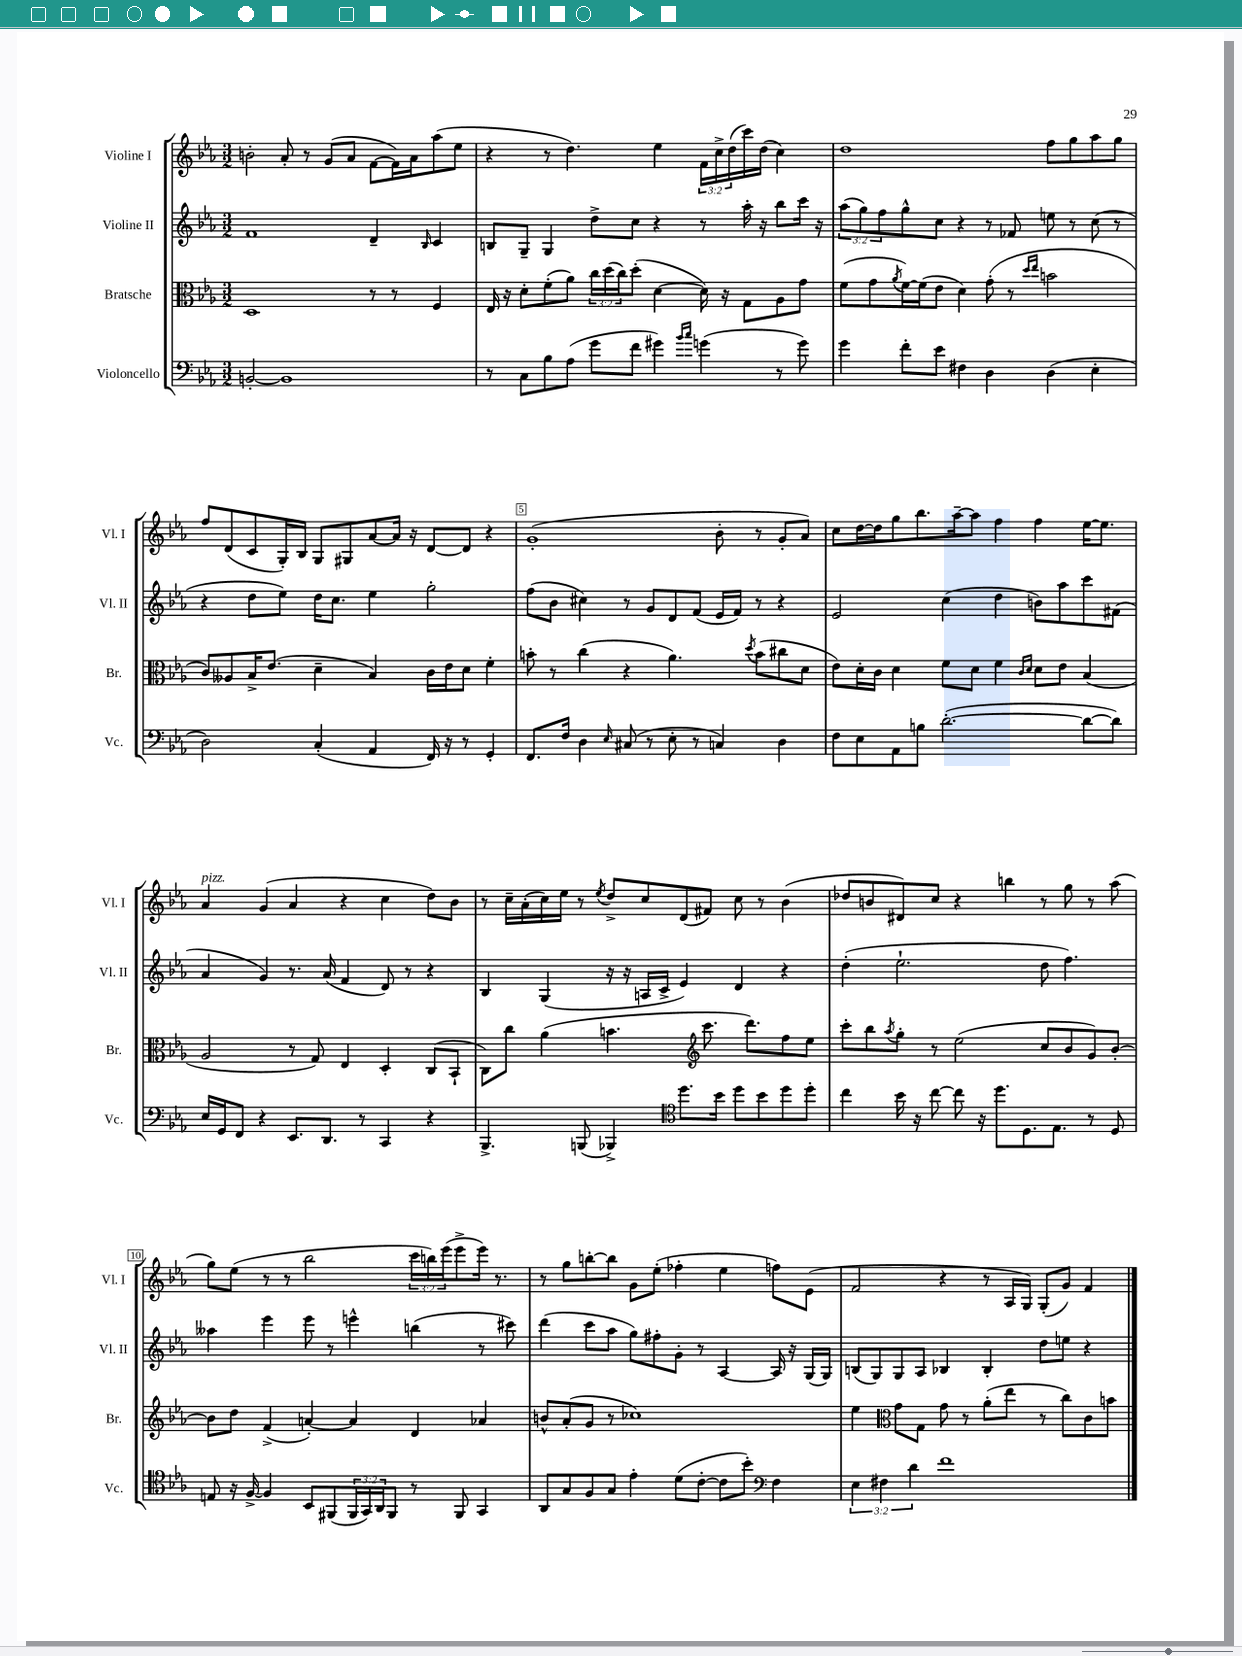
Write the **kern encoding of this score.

**kern	**kern	**kern	**kern
*part4	*part3	*part2	*part1
*staff4	*staff3	*staff2	*staff1
*I"Violoncello	*I"Bratsche	*I"Violine II	*I"Violine I
*I'Vc.	*I'Br.	*I'Vl. II	*I'Vl. I
*clefF4	*clefC3	*clefG2	*clefG2
*k[b-e-a-]	*k[b-e-a-]	*k[b-e-a-]	*k[b-e-a-]
*M3/2	*M3/2	*M3/2	*M3/2
=1	=1	=1	=1
[2BBn'/	1D	1f	2bn'\
1BB]	.	.	8a-'/
.	.	.	8r
.	.	.	(8g/L
.	.	.	8a-/J
.	8r	4d~/	[8f\L
.	8r	.	16f\L])
.	.	.	16a-\J
.	.	16qqB-/	.
.	4F/	4c/	(8aa-\
.	.	.	8ee-\J
=2	=2	=2	=2
8r	16E-/	8Bn/L	4r
.	16r	.	.
8C\L	8d'\L	8G~/J	.
8B-\	(8f'\	4G/	8r
(8A-\J	8a-\J)	.	4.dd\)
8g\L	24cc\LL	8dd^\L	.
.	(24dd\	.	.
.	24cc\J)	.	.
8f\J	(8dd'\J	8cc\J	.
4g#X\)	[4d\	4r	4ee-\
16qqb-/LL	.	.	.
16qqcc/JJ	.	.	.
(4gn\	16d\])	8r	24f\LL
.	.	.	24cc^\
.	16r	.	.
.	.	.	(24dd\
.	8G\L	16aa-'\	16ccc\)
.	.	16r	(16dd\JJ
8r	8A-\	8bb-\L	4cc\)
8g\)	8g\J	16ccc\Jk	.
.	.	16r	.
=3	=3	=3	=3
4g\	(8f\L	(12aa-\L	1dd
.	.	12gg\)	.
.	8g\	.	.
.	.	12ff\	.
.	8qa-/	.	.
8f'\L	[16f\L)	8gg^^\	.
.	(16f\J]	.	.
8e-\J	8e-\J	8cc\J	.
4F#X\	4d\)	4r	.
4D\	(8g'\	8r	.
.	8r	8f-X/	.
.	16qqdd/LL	.	.
.	16qqee-/JJ	.	.
(4D\	2bn\	8een\	8ff\L
.	.	8r	8gg\
4E-'\	.	(8cc\	8aa-\
.	.	8r	8gg\J
!!LO:LB:g=z
=4	=4	=4	=4
2D\)	8c/L)	4r	8ff/L
.	8A--X/	.	(8d/
.	16B-^/K	8dd\L	8c/
.	(8.e-/J	.	.
.	.	8ee-\J)	16G'/L)
.	.	.	16B-/JJ
(4C'/	4d~\	16dd\KL	8G/L
.	.	8.cc\J	.
.	.	.	8G#X/
4AA-/	4B-/)	4ee-\	[8a-/
.	.	.	16a-/Jk]
.	.	.	16r
16FF/)	16c\LL	2gg'\	[8d/L
16r	16e-\J	.	.
8r	8d\J	.	8d/J]
4GG'/	4f'\	.	4r
=5	=5	=5	=5
8.FF/L	8bn'\	(8ff\L	(1g'
.	8r	8b-\J	.
16F/Jk	.	.	.
4D\	(4cc\	4cc#X\)	.
16qqE-/	.	.	.
(8C#X/	4r	8r	.
8r	.	8g/L	.
8E-'\	4.a-\)	8d/	.
8r	.	(8f/J	.
4Cn/)	.	16e-/LL	8b-'\
.	.	16f/JJ)	.
.	8qdd/	.	.
.	(8b\L	8r	8r
4D\	8cc#X\	4r	8g'/L
.	8d\J	.	8a-/J)
=6	=6	=6	=6
8F\L	8e-\L)	2e-/	8cc\L
8E-\	16d'\L	.	[16dd\L
.	16c\JJ	.	16dd\J]
8AA-\	4d\	.	8gg\
8Bn\J	.	.	8.bb-\
([2.d'\	8f\L	(4cc\	.
.	.	.	[16aa-~\k
.	8d\J	.	8aa-\J]
.	4f\	4dd\	4ff\
.	16qqc/LL	.	.
.	16qqd/JJ	.	.
.	8d\L	8bn\L)	4ff\
.	8e-\J	8aa-\	.
8d\L_	(4B-/	8ccc\	[16ee-\KL
.	.	.	8.ee-\J]
8d\J])	.	(8f#X\J	.
!!LO:LB:g=z
=7	=7	=7	=7
!	!	!	!LO:TX:a:i:t=pizz.
16E-/LL	2A-/	4a-/	4a-/
16GG/J	.	.	.
8FF/J	.	.	.
4r	.	4g/)	(4g/
8.EE-/L	8r	8.r	4a-/
.	8G/)	.	.
8.DD/J	.	(16a-/	.
.	4E-/	4f/	4r
8r	.	.	.
4CC/	4D'/	8d/)	4cc\
.	.	8r	.
4r	(8C/L	4r	8dd\L)
.	8BB-`/J	.	8b-\J
=8	=8	=8	=8
4.BBB-^/	8C\L)	4B-/	8r
.	8cc\J	.	16cc~\LL
.	.	.	(16a-'\
.	(4a-\	(4G/	16cc\)
.	.	.	16ee-\JJ
(8BBBn/	.	.	8r
.	.	.	8qee-/
4BBB-X^/)	4.bn\	16r	8dd^/L
.	.	16r	.
.	.	16An/LL	8cc/
.	.	16c^/JJ	.
*clefC4	*	*	*
8.dd\L	.	4e-/)	(8d/
*	*clefG2	*	*
.	8.ccc\	.	8f#X/J)
16b-\Jk	.	.	.
8dd\L	.	4d/	8cc\
.	8.ddd\L)	.	.
8b-\	.	.	8r
8dd\	8ff\	4r	(4b-\
8dd'\J	8ee-\J	.	.
=9	=9	=9	=9
4cc\	8ccc'\L	(4dd'\	8dd-X/L
.	8bb-\	.	8bn/
.	8qaa-/	.	.
16b-\	8gg'\J	2.ee-`\	8d#X/)
16r	.	.	.
[8cc\	8r	.	8cc/J
8cc\]	(2ee-\	.	4r
16r	.	.	.
8.dd\L	.	.	.
.	.	.	4bbn\
8.D\	.	.	.
.	8cc/L	8dd\	8r
8.E-\J	.	.	.
.	8b-/	4.ff\)	8gg\
8r	8g/)	.	8r
8D/	[8b-'/J	.	(8aa-\
!!LO:LB:g=z
=10	=10	=10	=10
8En/	8b-\L]	4aa--X\	8gg\L)
16r	8dd\J	.	(8ee-\J
[16F^/	.	.	.
4F/]	(4f^/	4eee-\	8r
.	.	.	8r
8BB-/L	[4an'/)	8eee-\	2bb-\
(8FF#X/	.	8r	.
24FF#/L	4a/]	4eeen^^\	.
24GG/)	.	.	.
24AA-/J	.	.	.
8FF#/J	.	.	.
8r	4d/	(4bbn\	24ccc\LL
.	.	.	24bbn\)
.	.	.	(24eee-\J
8FF#/	.	.	8eee-^\
4GG/	4a-X/	8r	16eee-\Jk)
.	.	.	8.r
.	.	8ccc#X\)	.
=11	=11	=11	=11
8AA-/L	8bn^^/L	(4ddd\	8r
8G/	(8a-'/	.	8gg\L
8F/	8g/J	8ccc\L	[8bbn'\
8G/J	8r	8aa-\J	8bb\J]
4e-'\	1cc-X)	8gg\L)	8g\L
.	.	8ff#X'\	(8ee-'\J
(8d\L	.	8g'\J	4ff-X'\
[8c'\J	.	8r	.
8c\L]	.	[4A-/	4ee-\
8b-'\J)	.	.	.
*clefF4	*	*	*
4F\	.	16A-/]	8ffn\L)
.	.	16r	.
.	.	(16G/LL	(8e-\J
.	.	16G/JJ)	.
=12	=12	=12	=12
6E-\	4ee-\	(8Bn/L	2f/
.	.	8G/)	.
6F#X\	.	.	.
*	*clefC3	*	*
.	8g\L	8G/	.
6d\	.	.	.
.	8G\J	8A-/J	.
1f	8g\	4B-X/	4r
.	8r	.	.
.	(8a-'\L	4B-'/	8r
.	8ee-\J	.	16A-/LL
.	.	.	16G/JJ)
.	8r	8dd\L	(8G'/L
.	8cc\L)	8een\J	8g/J)
.	8c\	4r	4f/
.	8bn\J	.	.
==	==	==	==
*-	*-	*-	*-
